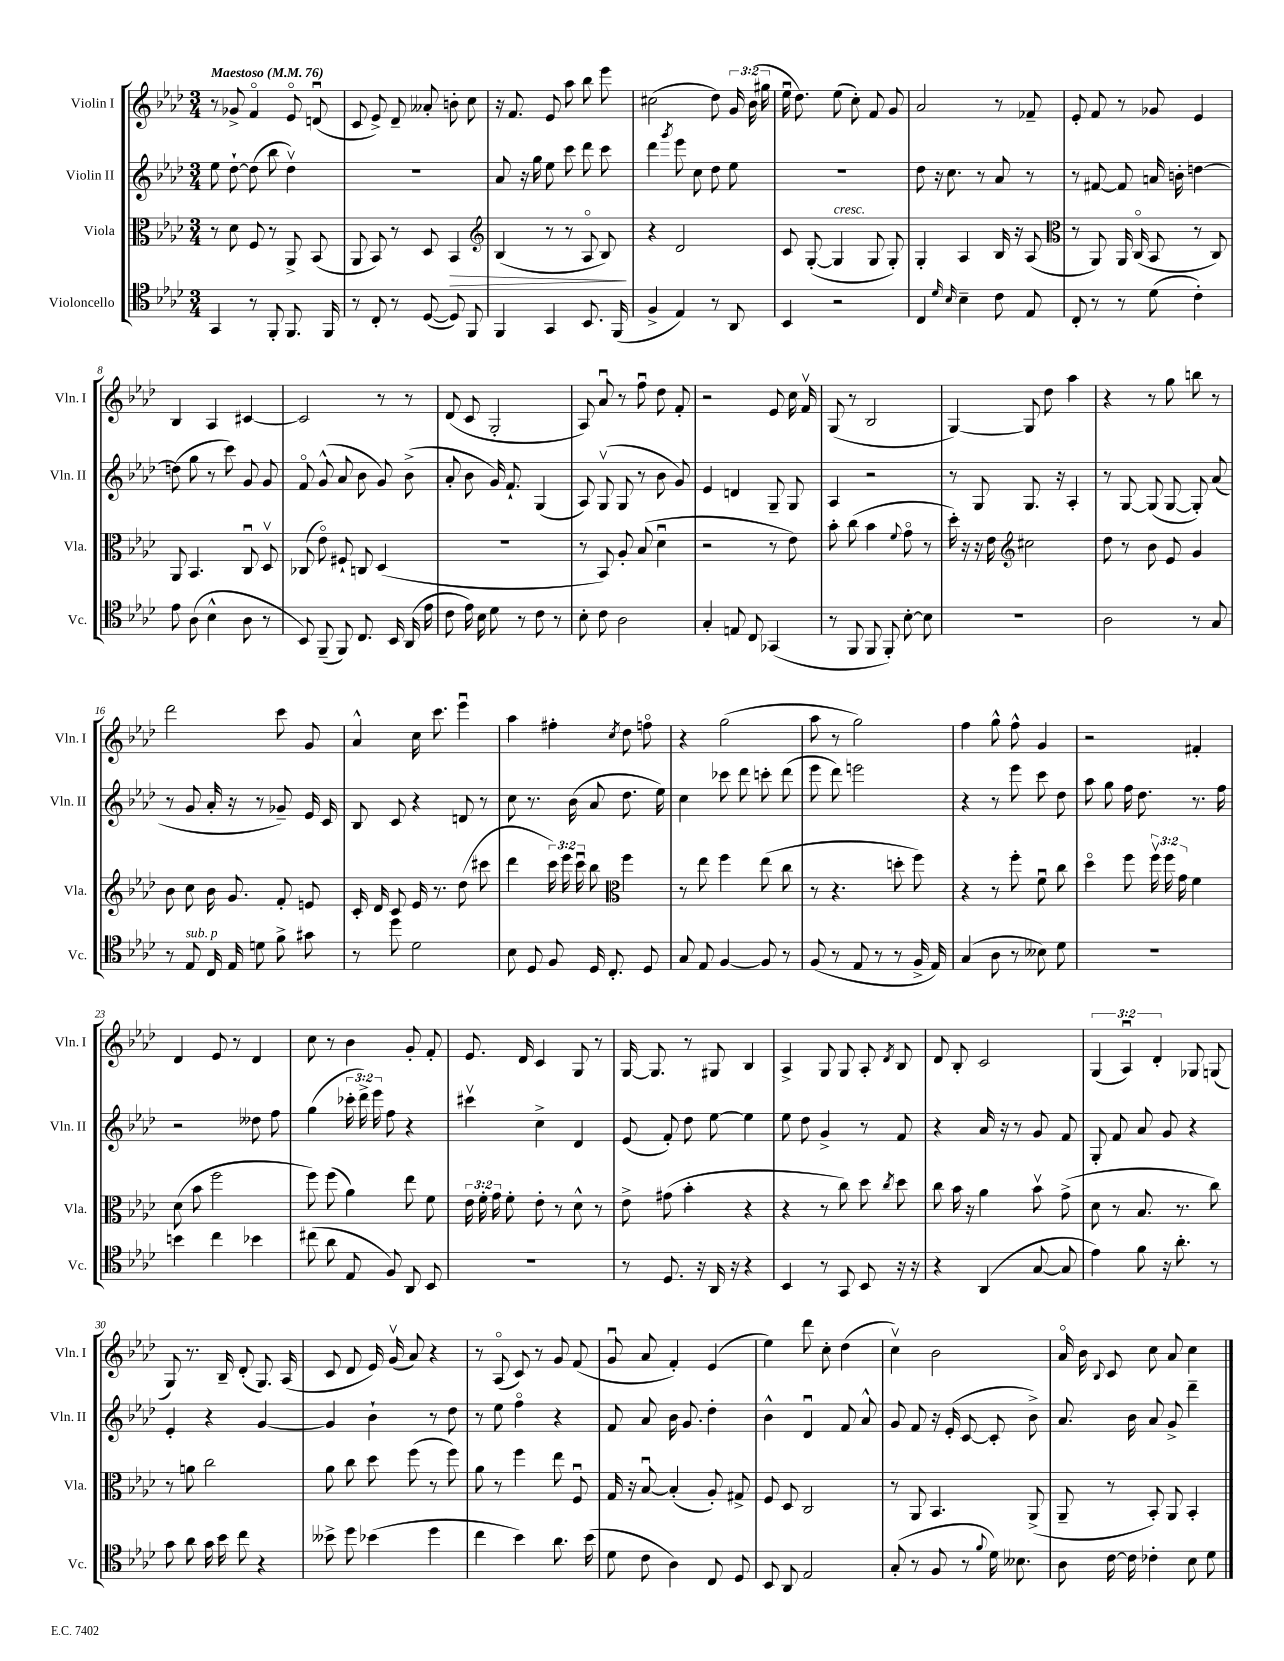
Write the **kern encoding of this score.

**kern	**kern	**kern	**kern
*staff4	*staff3	*staff2	*staff1
*clefC4	*clefC3	*clefG2	*clefG2
*k[b-e-a-d-]	*k[b-e-a-d-]	*k[b-e-a-d-]	*k[b-e-a-d-]
*M3/4	*M3/4	*M3/4	*M3/4
*MM76	*MM76	*MM76	*MM76
4GG	8r	8ee-	8r
.	8d-	[8dd-`	8g-^
8r	8F	(8dd-]	4fo
8FF'	8r	8bb-	.
8.FF	8AA-^	4dd-v)	8e-o
.	(8BB-	.	(8du
16FF	.	.	.
=	=	=	=
8r	8AA-	2.r	8c
8C'	8BB-)	.	8e-^)
8r	8r	.	8d-~
([8D-	8D-	.	8a--'
8D-])	4BB-	.	8b'
8FF	.	.	8cc
=	=	=	=
*	*clefG2	*	*
4FF	(4B-	8a-	16r
.	.	.	8.f
.	.	16r	.
.	.	16gg	.
4GG	8r	8ee-	8e-
.	8r	8ccc	8aa-
8.BB-	8A-o	8ddd-	8bb-
.	8B-)	8ccc	8eee-
(16FF	.	.	.
=	=	=	=
4F^	4r	4ddd-	(2cc#
.	.	8qggg	.
4E-)	2d-	8eee-	.
.	.	8cc	.
8r	.	8dd-	8dd-)
8AA-	.	8ee-	24g
.	.	.	(24b-
.	.	.	24gg#
=	=	=	=
4BB-	8c	2.r	16ee-u
.	.	.	8.dd-)
.	([8G'	.	.
2r	4G]	.	(8ee-
.	.	.	8cc')
.	8G	.	8f
.	8G')	.	8g
=	=	=	=
4C	4G'	8dd-	2a-
.	.	16r	.
.	.	8.cc	.
16qqd-	.	.	.
16qqB-	.	.	.
4B-~	4A-	.	.
.	.	8r	.
8c	16B-	8a-	8r
.	16r	.	.
8E-	(8A-	8r	8f-~
=	=	=	=
*	*clefC3	*	*
8C'	8r	8r	8e-'
8r	8AA-)	[8f#	8f
8r	16AA-	8f#]	8r
.	(16Co	.	.
(8d-	8BB-	16a	8g-
.	.	16b'	.
4c')	8r	[4dd	4e-
.	8C)	.	.
=	=	=	=
8e-	8AA-	(8dd]	4B-
(8A-	4.BB-	8gg	.
4B-^^	.	8r	4A-
.	.	8ccc)	.
8A-	8Cu	8g	[4c#
8r	8D-v	8g	.
=	=	=	=
8BB-)	(8C-	8fo	2c#]
(8FF~	8e-o)	(8g^^	.
8FF)	8F#`	8a-	.
8.C	8C	8b-	.
.	(4D-	8g)	8r
16BB-	.	.	.
(16AA-	.	(8b-^	8r
16e-	.	.	.
=	=	=	=
8c	2.r	8a-'	(8d-
16e-)	.	8b-	8c
16B-	.	.	.
8d-	.	16g)	2G'
.	.	8.f`	.
8r	.	.	.
8c	.	(4G	.
8r	.	.	.
=	=	=	=
8B-'	8r	8A-)	8A-)
8c	8BB-)	(8Gv	8a-u
2A-	8A-'	8G	8r
.	(8B-	8r	8ffu
.	4d-u	8b-	8dd-
.	.	8g)	8f'
=	=	=	=
4G'	2r	4e-	2r
8E	.	4d	.
8C	.	.	.
(4GG-	8r	8G~	8e-
.	8e-)	8G	16cc
.	.	.	16fv
=	=	=	=
8r	8b-'	4A-	(8G
8FF	(8cc	.	8r
8FF	4b-	2r	2B-
8FF')	.	.	.
.	8qqf	.	.
[8B-'	8go	.	.
8B-]	8r	.	.
=	=	=	=
2.r	16dd-')	8r	[4G)
.	16r	.	.
.	16r	8G	.
.	16e-	.	.
*	*clefG2	*	*
.	2cc#	8.G	8G]
.	.	.	8dd-
.	.	16r	.
.	.	4A-'	4aa-
=	=	=	=
2A-	8dd-	8r	4r
.	8r	[8G	.
.	8b-	(8G]	8r
.	8e-	[8G	8gg
8r	4g	8G'])	8bb
8G	.	(8a-	8r
=	=	=	=
8r	8b-	8r	2ddd-
8E-	8cc	8g	.
16C	16b-	16a-'	.
16E-	8.g	16r	.
8d	.	8r	.
8f^	8f'	8g-~)	8ccc
8g#	8e	16e-	8g
.	.	16c	.
=	=	=	=
8r	16c'	8B-	4a-^^
.	16d-	.	.
8dd-	8c	8c	.
2d-	16e-	4r	16cc
.	8.r	.	8.ccc
.	(8dd-	8d	4eee-u
.	8ccc#	8r	.
=	=	=	=
8B-	4ddd-	8cc	4aa-
8D-	.	8.r	.
8F	24ccc)	.	4ff#'
.	24eee-	.	.
.	.	(16b-	.
.	24cccu	.	.
16D-	8bb-	8a-	.
8.C'	.	.	.
*	*clefC3	*	*
.	.	.	8qcc
.	4ff	8.dd-	8dd-
8D-	.	.	8ffo
.	.	16ee-)	.
=	=	=	=
8G	8r	4cc	4r
8E-	8ee-	.	.
[4F	4ff	8ccc-	(2gg
.	.	8ddd-	.
8F]	(8ee-	8ccc'	.
8r	8cc	(8ddd-	.
=	=	=	=
(8F	8r	8eee-	8aa-
8r	4.r	8ddd-)	8r
8E-	.	2eee	2gg)
8r	.	.	.
8r	8dd'	.	.
16F^	8ff)	.	.
16E-)	.	.	.
=	=	=	=
(4G	4r	4r	4ff
8A-	8r	8r	8gg^^
8r	8ff'	8eee-	8ff^^
8B--)	8fu	8ccc	4g
8d-	8cc	8dd-	.
=	=	=	=
2.r	4dd-o	8aa-	2r
.	.	8gg	.
.	8ff	16ff	.
.	.	8.dd-	.
.	24ffv	.	.
.	24ff	.	.
.	24g	.	.
.	4f	8.r	4f#'
.	.	16ff	.
=	=	=	=
4b	(8d-	2r	4d-
.	8b-	.	.
4cc	2ff	.	8e-
.	.	.	8r
4b-	.	8dd--	4d-
.	.	8ff	.
=	=	=	=
(8cc#	8ff)	(4gg	8cc
8a-	(8ff	.	8r
8E-	4a-)	24ccc-'	4b-
.	.	24ddd-^)	.
.	.	24eee-	.
8F)	.	8ff	.
8AA-	8ee-	4r	8g'
8BB-	8f	.	8f'
=	=	=	=
2.r	24e-	4ccc#v	8.e-
.	24f'	.	.
.	24g	.	.
.	8f'	.	.
.	.	.	16d-
.	8e-'	4cc^	4c
.	8r	.	.
.	8d-^^	4d-	8G
.	8r	.	8r
=	=	=	=
8r	8e-^	(8e-	[16G
.	.	.	8.G]
8.D-	(8g#	8f')	.
.	4b-'	8dd-	8r
16r	.	.	.
16AA-	.	[8ee-	8G#
16r	.	.	.
4r	4r	4ee-]	4B-
=	=	=	=
4BB-	4r	8ee-	4A-^
.	.	8dd-	.
8r	8r	4g^	8G
8GG	8cc)	.	8G
8BB-	8dd-	8r	8A-'
.	8qcc	.	8qd-
16r	8dd-	8f	8B-
16r	.	.	.
=	=	=	=
4r	8cc	4r	8d-
.	16b-	.	8B-'
.	16r	.	.
(4AA-	4a-	16a-	2c
.	.	16r	.
.	.	8r	.
[8G	8b-v	8g	.
8G]	(8g^	8f	.
=	=	=	=
4e-)	8d-	8G'	(6G
.	8r	8f	.
.	.	.	6A-u)
8f	8.B-	8a-	.
.	.	.	6d-'
16r	.	8g	.
8.a-'	8.r	.	.
.	.	4r	8G-
8r	8cc)	.	(8G
=	=	=	=
8g	8r	4e-'	8G)
8a-	8a	.	8.r
16g	2cc	4r	.
16b-	.	.	16B-~
8cc	.	.	(8d-'
4r	.	[4g	8.G)
.	.	.	(16A-
=	=	=	=
8b--^	8a-	4g]	8c
8dd-	8cc	.	8d-
(4b-	8dd-	4b-`	16e-)
.	.	.	(16gv
.	(8ff	.	8a-)
4dd-	8r	8r	4r
.	8ff)	8dd-	.
=	=	=	=
4cc	8a-	8r	8r
.	8r	8ee-	(8A-o
4b-)	4ff	4ffo	8c)
.	.	.	8r
8.a-	8ee-	4r	8g
.	8Fu	.	(8f
(16b-	.	.	.
=	=	=	=
8d-	16G	8f	8gu
.	16r	.	.
8c	[8B-u	8a-	8a-
4A-)	(4B-']	16b-	4f')
.	.	8.g	.
8C	8A-')	4dd-'	(4e-
8D-	8G#^	.	.
=	=	=	=
8BB-	8F	4b-^^	4ee-)
8AA-	8D-	.	.
2E-	2C	4d-u	8ddd-
.	.	.	8cc'
.	.	8f	(4dd-
.	.	8a-^^	.
=	=	=	=
(8G'	8r	8g	4ccv)
8r	8AA-	8f	.
8F	4.BB-	16r	2b-
.	.	(16e-'	.
8r	.	[8c	.
8qqf	.	.	.
16d-)	.	8c']	.
8.B--	.	.	.
.	(8AA-^	8b-^)	.
=	=	=	=
8A-	8AA-~	8.a-	16a-o
.	.	.	16b-
.	.	.	8qqB-
[16c	8r	.	8c
16c]	.	16b-	.
4c-'	8BB-')	8a-	8cc
.	8AA-	8g^	8a-
8B-	4BB-'	4ddd-~	4cc
8d-	.	.	.
==	==	==	==
*-	*-	*-	*-
